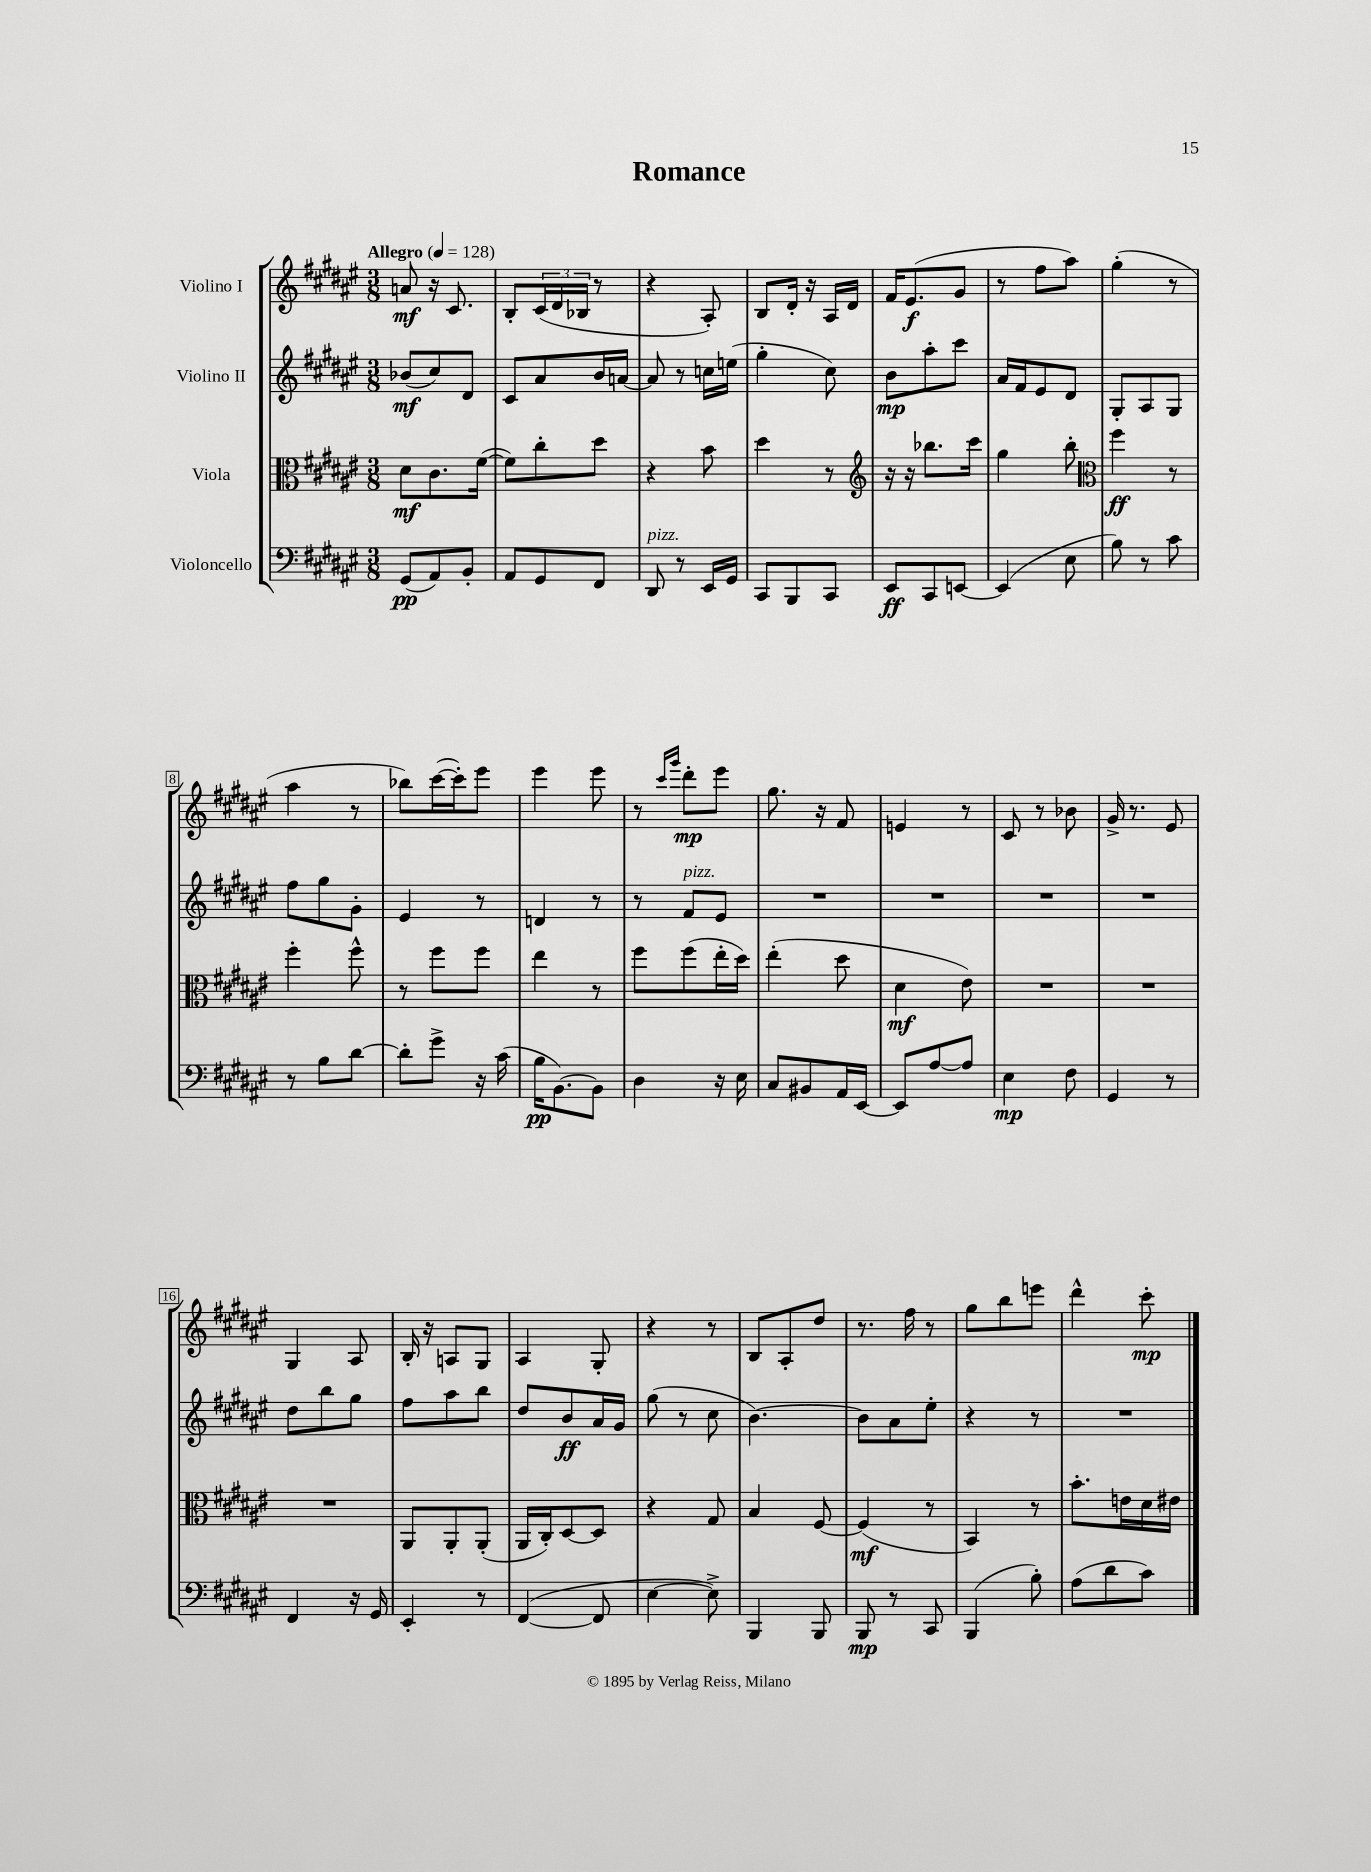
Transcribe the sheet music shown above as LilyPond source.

\header { title = "Romance" }
<<
\new StaffGroup <<
\new Staff = "s0" \with { instrumentName = "Violino I" } {
    \clef treble \key fis \major \numericTimeSignature \time 3/8 \tempo "Allegro" 4 = 128
    a'8\mf r16 cis'8. |
    b8-. \tuplet 3/2 { cis'16( dis'16 bes16 } r8 |
    r4 ais8-.) |
    b8 dis'16-. r16 ais16 dis'16 |
    fis'16 eis'8.\f( gis'8 |
    r8 fis''8 ais''8) |
    gis''4-.( r8 |
    ais''4 r8 |
    bes''8) cis'''16~( cis'''16-.) eis'''8 |
    eis'''4 eis'''8 |
    r8 \grace { cis'''16 gis'''16 } dis'''8-.\mp eis'''8 |
    gis''8. r16 fis'8 |
    e'4 r8 |
    cis'8 r8 bes'8 |
    gis'16-> r8. eis'8 |
    gis4 ais8 |
    b16-. r16 a8 gis8 |
    ais4 gis8-. |
    r4 r8 |
    b8 ais8-. dis''8 |
    r8. fis''16 r8 |
    gis''8 b''8 e'''8 |
    dis'''4-^ cis'''8-.\mp \bar "|." |
}
\new Staff = "s1" \with { instrumentName = "Violino II" } {
    \clef treble \key fis \major \numericTimeSignature \time 3/8
    bes'8\mf( cis''8) dis'8 |
    cis'8 ais'8 b'16 a'16~ |
    a'8 r8 c''16 e''16( |
    gis''4-. cis''8) |
    b'8\mp ais''8-. cis'''8 |
    ais'16 fis'16 eis'8 dis'8 |
    gis8-. ais8 gis8 |
    fis''8 gis''8 gis'8-. |
    eis'4 r8 |
    d'4 r8 |
    r8 fis'8^\markup { \italic "pizz." } eis'8 |
    R4. |
    R4. |
    R4. |
    R4. |
    dis''8 b''8 gis''8 |
    fis''8 ais''8 b''8 |
    dis''8 b'8\ff ais'16 gis'16 |
    gis''8( r8 cis''8 |
    b'4.~) |
    b'8 ais'8 eis''8-. |
    r4 r8 |
    R4. \bar "|." |
}
\new Staff = "s2" \with { instrumentName = "Viola" } {
    \clef alto \key fis \major \numericTimeSignature \time 3/8
    dis'8\mf cis'8. fis'16~( |
    fis'8) cis''8-. dis''8 |
    r4 b'8 |
    dis''4 r8 |
    \clef treble r16 r16 bes''8. cis'''16 |
    gis''4 b''8-. |
    \clef alto fis''4\ff r8 |
    fis''4-. fis''8-^ |
    r8 fis''8 fis''8 |
    eis''4 r8 |
    fis''8 fis''8( eis''16-. dis''16) |
    eis''4-.( dis''8 |
    dis'4\mf eis'8) |
    R4. |
    R4. |
    R4. |
    ais,8 ais,8-. ais,8-.( |
    ais,16 cis16-.) dis8~ dis8 |
    r4 gis8 |
    b4 fis8~ |
    fis4\mf( r8 |
    b,4) r8 |
    b'8.-. e'16 dis'16 eis'16 \bar "|." |
}
\new Staff = "s3" \with { instrumentName = "Violoncello" } {
    \clef bass \key fis \major \numericTimeSignature \time 3/8
    gis,8\pp( ais,8) b,8-. |
    ais,8 gis,8 fis,8 |
    dis,8^\markup { \italic "pizz." } r8 eis,16 gis,16 |
    cis,8 b,,8 cis,8 |
    eis,8\ff cis,8 e,8~ |
    e,4( eis8 |
    b8) r8 cis'8 |
    r8 b8 dis'8~ |
    dis'8-. gis'8-> r16 cis'16( |
    b16\pp b,8.~) b,8 |
    dis4 r16 eis16 |
    cis8 bis,8 ais,16 eis,16~ |
    eis,8 ais8~ ais8 |
    eis4\mp fis8 |
    gis,4 r8 |
    fis,4 r16 gis,16 |
    eis,4-. r8 |
    fis,4~( fis,8 |
    eis4~ eis8->) |
    b,,4 b,,8 |
    b,,8\mp r8 cis,8 |
    b,,4( b8-.) |
    ais8( dis'8 cis'8) \bar "|." |
}
>>
>>
\layout { \context { \Score \override BarNumber.stencil = #(make-stencil-boxer 0.1 0.3 ly:text-interface::print) } }
